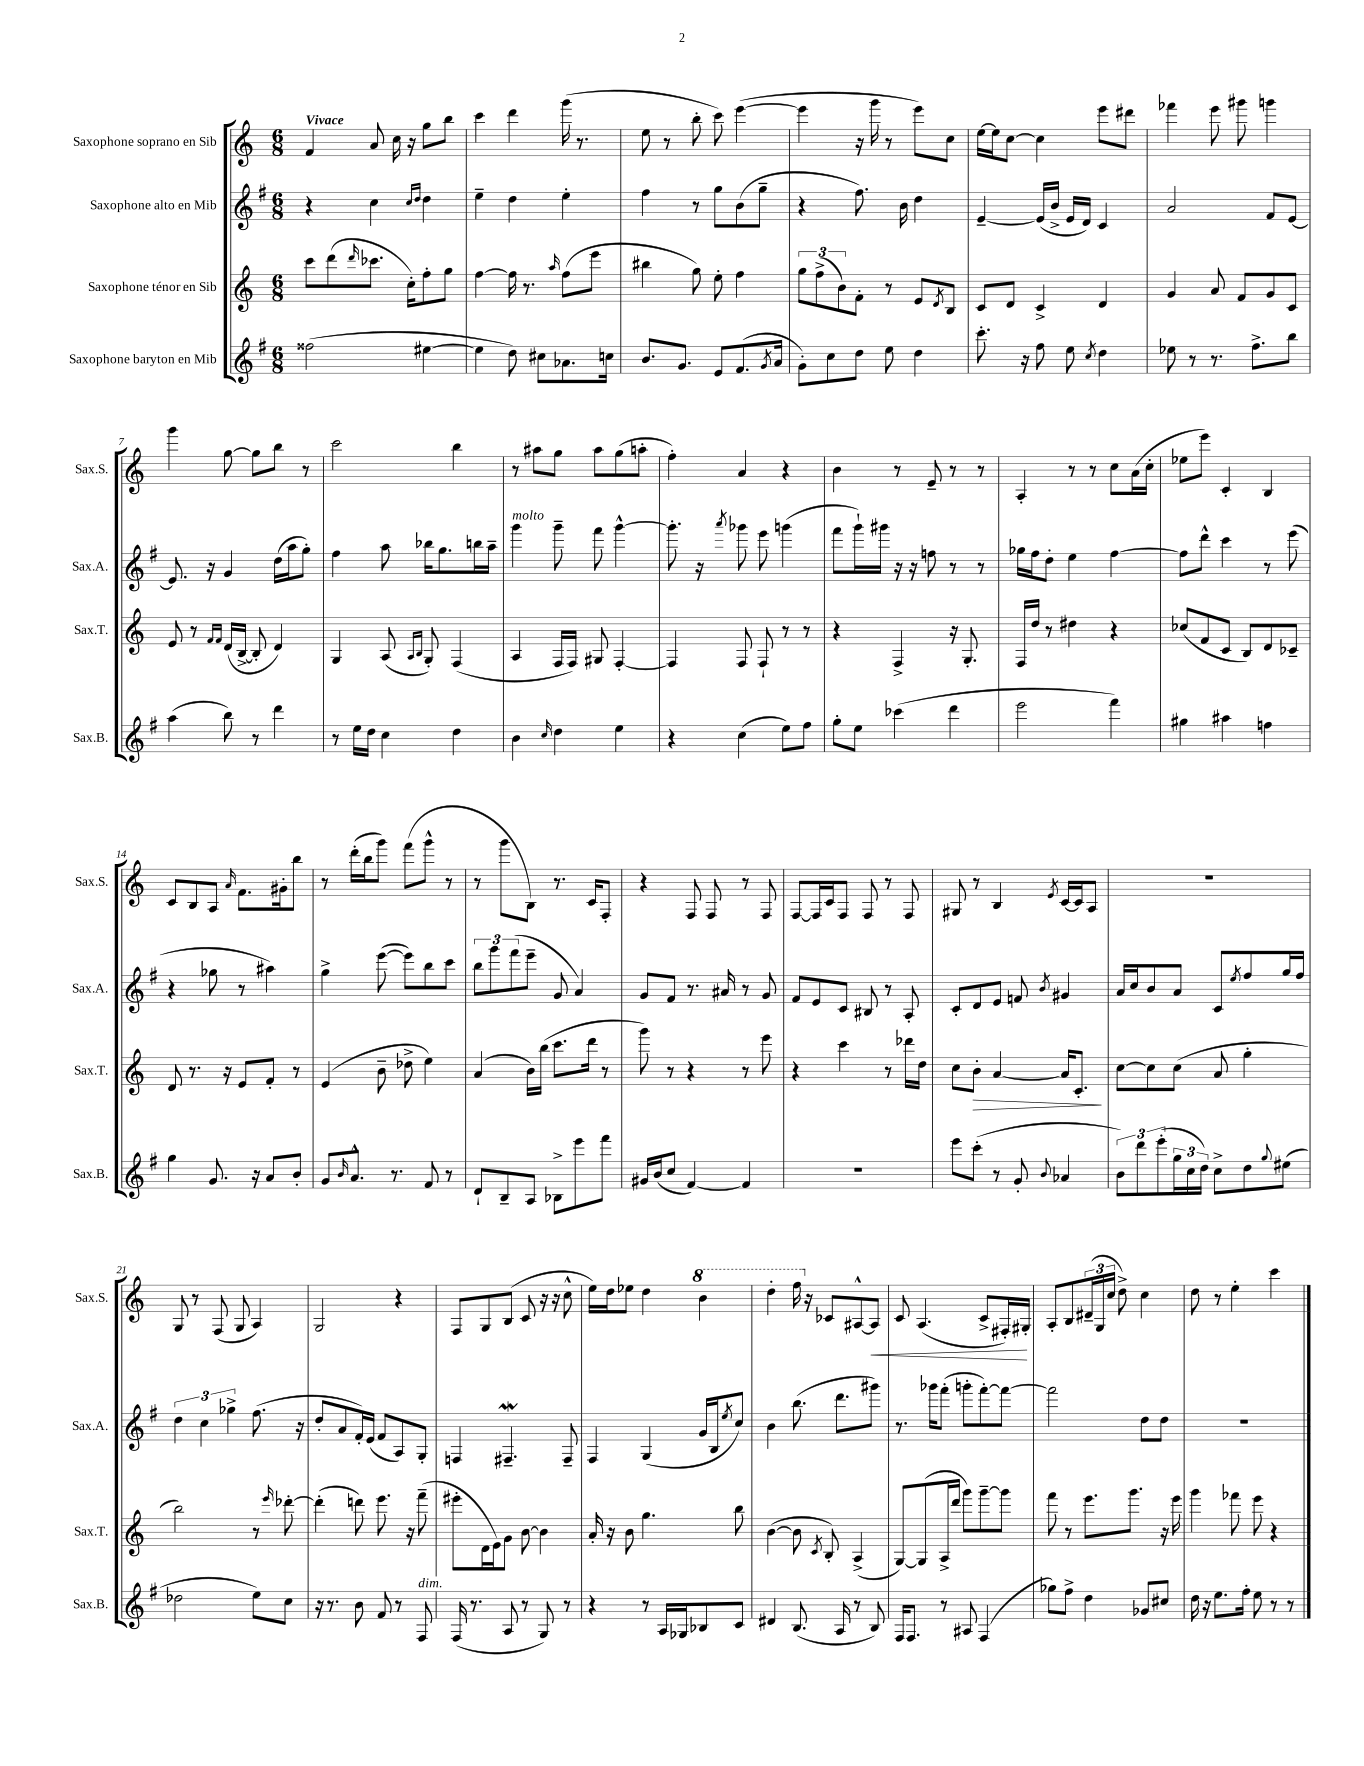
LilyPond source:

<<
\new StaffGroup <<
\new Staff = "s0" \with { instrumentName = "Saxophone soprano en Sib" shortInstrumentName = "Sax.S." } {
    \clef treble \key c \major \numericTimeSignature \time 6/8 \tempo "Vivace"
    f'4 a'8 c''16 r16 g''8 b''8 |
    c'''4 d'''4 g'''16( r8. |
    e''8 r8 b''8-. c'''8) e'''4~( |
    e'''4 r16 g'''16 r8 e'''8) c''8 |
    e''16~ e''16 c''8~ c''4 e'''8 dis'''8 |
    fes'''4 e'''8 gis'''8 g'''4 |
    g'''4 g''8~ g''8 b''8 r8 |
    c'''2 b''4 |
    r8 ais''8 g''8 ais''8 g''8( a''8-. |
    f''4-.) a'4 r4 |
    b'4 r8 e'8-- r8 r8 |
    a4-. r8 r8 c''8 a'16( c''16-. |
    ees''8 e'''8) c'4-. b4 |
    c'8 b8 a8 \grace { a'16 } f'8. gis'16-. b''8 |
    r8 d'''16-.( b''16 g'''8) f'''8( g'''8-^ r8 |
    r8 g'''8 b8) r8. c'16 f8-. |
    r4 f8 f8 r8 f8 |
    f8~ f16 c'16 f8 f8 r8 f8 |
    gis8 r8 b4 \acciaccatura { e'8 } c'16~ c'16 a8 |
    R2. |
    g8 r8 f8( g8 a4) |
    g2 r4 |
    f8 g8 b8( c'8 r16 r16 c''8-^ |
    e''16) d''16 ees''8 d''4 \ottava #1 b''4 |
    d'''4-. f'''16 \ottava #0 r16 ces'8 ais8~-^ ais8\< |
    c'8 a4.( c'8-> fis16-.) gis16-.\! |
    a8-. b8 \tuplet 3/2 { dis'16--( g16 c''16 } d''8->) c''4 |
    d''8 r8 e''4-. c'''4 \bar "|." |
}
\new Staff = "s1" \with { instrumentName = "Saxophone alto en Mib" shortInstrumentName = "Sax.A." } {
    \clef treble \key g \major \numericTimeSignature \time 6/8
    r4 c''4 \grace { c''16 d''16 } d''4 |
    e''4-- d''4 e''4-. |
    fis''4 r8 g''8 b'8( g''8-- |
    r4 fis''8.) b'16 d''4 |
    e'4~-- e'16( b'16-> e'16 d'16) c'4 |
    a'2 fis'8 e'8~ |
    e'8. r16 g'4 d''16( a''16 g''8-.) |
    fis''4 a''8 bes''16 g''8. b''16 a''16-- |
    g'''4^\markup { \italic "molto" } g'''8-- fis'''8 g'''4~-^ |
    g'''8.-. r16 \acciaccatura { a'''8 } ges'''8 e'''8 g'''4( |
    fis'''8 g'''16-!) gis'''16 r16 r16 f''8 r8 r8 |
    ges''16 fis''16 d''8-. e''4 fis''4~ |
    fis''8 d'''8-^ c'''4 r8 e'''8( |
    r4 ges''8 r8 ais''4) |
    g''4-> e'''8~( e'''8) b''8 c'''8 |
    \tuplet 3/2 { b''8 g'''8 fis'''8( } e'''8-- g'8 a'4) |
    g'8 fis'8 r8. ais'16 r8 g'8 |
    fis'8 e'8 c'8 bis8 r8 a8-. |
    c'8-. d'8 e'8 f'8 \acciaccatura { b'8 } gis'4 |
    a'16 c''16 b'8 a'8 c'8 \acciaccatura { e''8 } fis''8 g''16 fis''16 |
    \tuplet 3/2 { d''4 c''4 ges''4-> } fis''8.( r16 |
    d''8-. a'8 fis'16-.) e'16( fis'8 a8) g8-. |
    f4 fis4.--\mordent fis8-- |
    fis4 g4( g'16 b16 \acciaccatura { e''8 } c''8) |
    b'4 b''8.( d'''8. gis'''8) |
    r8. ges'''16 fis'''8-.( g'''8-. fis'''8~-.) fis'''8~ |
    fis'''2 d''8 d''8 |
    R2. \bar "|." |
}
\new Staff = "s2" \with { instrumentName = "Saxophone ténor en Sib" shortInstrumentName = "Sax.T." } {
    \clef treble \key c \major \numericTimeSignature \time 6/8
    c'''8 d'''8( \grace { d'''16 } ces'''8. c''16-.) f''8-. g''8 |
    f''4~ f''16 r8. \grace { a''16 } f''8( e'''8 |
    bis''4 g''8) e''8-. f''4 |
    \tuplet 3/2 { g''8 f''8->( b'8) } f'8-. r8 e'8 \acciaccatura { d'8 } b8 |
    c'8 d'8 c'4-> d'4 |
    g'4 a'8 f'8 g'8 c'8 |
    e'8 r8 \grace { f'16 f'16 } d'16( b16~-> b8-. d'4) |
    g4 a8( \grace { a16 b16 } g8-.) f4( |
    a4 f16 f16) gis8 f4~-. |
    f4 f8 f8-! r8 r8 |
    r4 f4-> r16 g8.-. |
    f16 d''16 r8 dis''4 r4 |
    ces''8( f'8 c'8 b8) d'8 ces'8-- |
    d'8 r8. r16 e'8 f'8-. r8 |
    e'4( b'8-- des''8-> e''4) |
    a'4( b'16) b''16( c'''8. d'''16 r8 |
    g'''8) r8 r4 r8 e'''8 |
    r4 c'''4 r8 des'''16 d''16 |
    c''8 b'8-.\> a'4~ a'16 c'8.-.\! |
    c''8~ c''8 c''8( a'8 g''4-. |
    b''2) r8 \grace { e'''16 } des'''8~-. |
    des'''4-.( d'''8) e'''8. r16 f'''8--( |
    eis'''8-. d'16 e'16) g'8 b'8~ b'4 |
    a'16-. r16 b'8 g''4. b''8 |
    b'4~( b'8 \acciaccatura { c'8 } b8-.) a4->( |
    g8~) g8( a16-> d'''16 g'''8) g'''8~-- g'''8 |
    f'''8 r8 e'''8. g'''8. r16 e'''16 |
    g'''4 fes'''8 e'''8 r4 \bar "|." |
}
\new Staff = "s3" \with { instrumentName = "Saxophone baryton en Mib" shortInstrumentName = "Sax.B." } {
    \clef treble \key g \major \numericTimeSignature \time 6/8
    fisis''2( eis''4~ |
    eis''4 d''8) cis''8 aes'8. c''16 |
    b'8. g'8. e'8 fis'8.( \acciaccatura { g'8 } a'16 |
    g'8-.) c''8 d''8 e''8 d''4 |
    c'''8.-. r16 fis''8 e''8 \acciaccatura { c''8 } d''4 |
    ees''8 r8 r8. fis''8.-> b''8 |
    a''4( b''8) r8 d'''4 |
    r8 e''16 d''16 c''4 d''4 |
    b'4 \grace { c''16 } d''4 e''4 |
    r4 c''4( e''8) fis''8 |
    g''8-. e''8 ces'''4( d'''4 |
    e'''2 fis'''4) |
    gis''4 ais''4 f''4 |
    g''4 g'8. r16 a'8 b'8-. |
    g'8 \grace { b'16 } a'8.-^ r8. fis'8 r8 |
    d'8-! b8-- a8 bes8-> e'''8 fis'''8 |
    gis'16 b'16( c''8 fis'4~) fis'4 |
    R2. |
    e'''8 c'''8-.( r8 g'8-. \appoggiatura { b'8 } aes'4 |
    \tuplet 3/2 { b'8) d'''8 e'''8-.( } \tuplet 3/2 { g''16 c''16 d''16) } c''8-> d''8 \appoggiatura { g''8 } eis''8( |
    des''2 e''8) c''8 |
    r16 r8. b'8 fis'8 r8 fis8^\markup { \italic "dim." } |
    fis16( r8. a8 r8 g8) r8 |
    r4 r8 a16 ges16 bes8 c'8 |
    dis'4 b8.( a16 r8 b8) |
    fis16 fis8. r8 ais8 fis4( |
    ges''8) fis''8-> d''4 ges'8 cis''8 |
    d''16 r16 e''8. fis''16-. e''8 r8 r8 \bar "|." |
}
>>
>>
